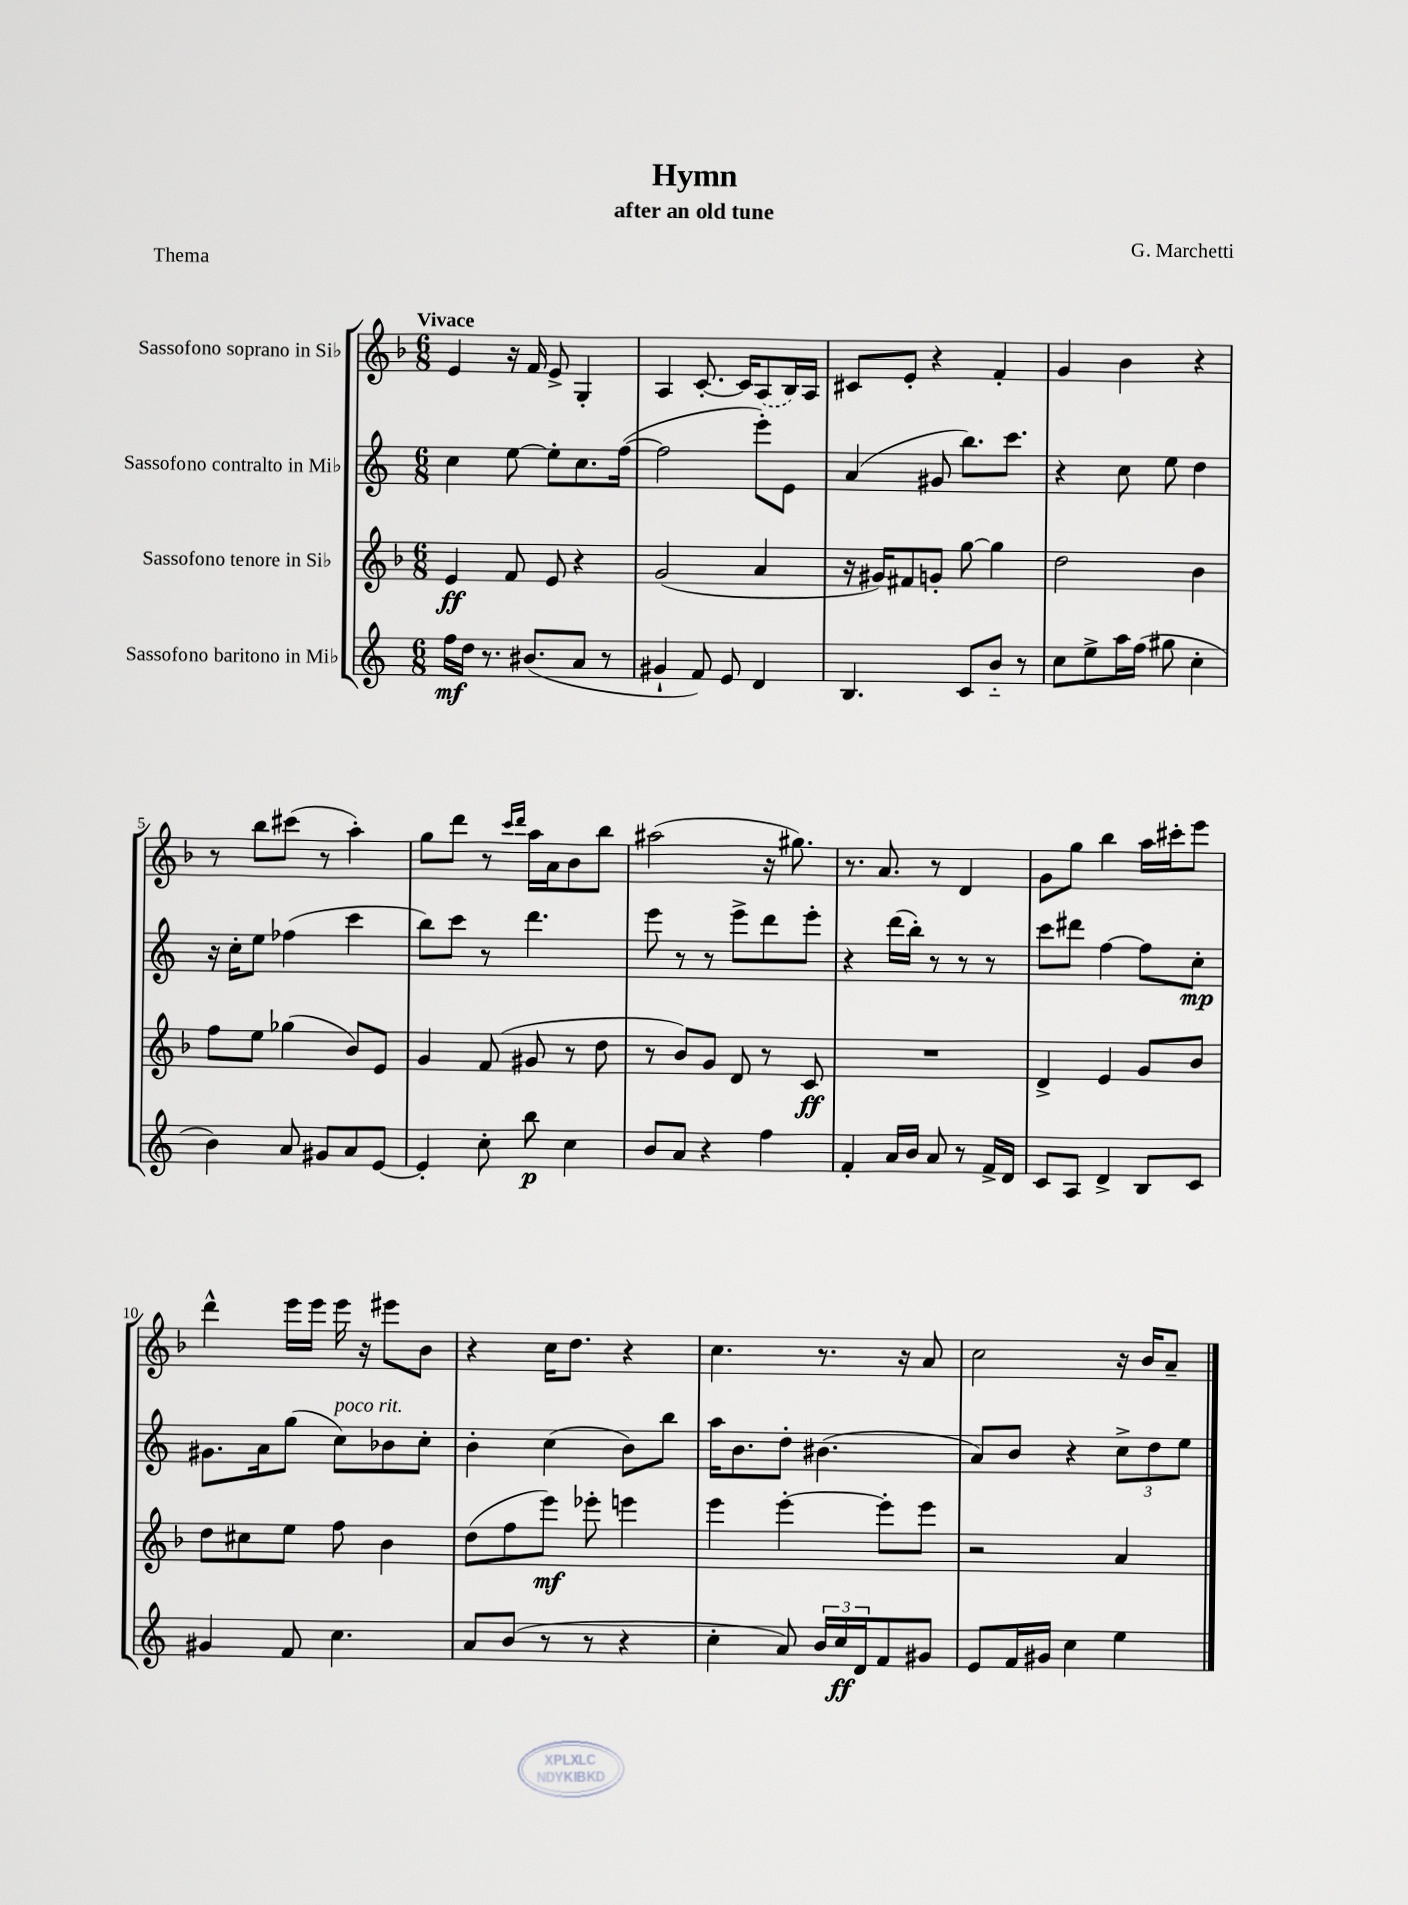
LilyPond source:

\header { title = "Hymn" composer = "G. Marchetti" subtitle = "after an old tune" piece = "Thema" }
<<
\new StaffGroup <<
\new Staff = "s0" \with { instrumentName = "Sassofono soprano in Sib" } {
    \clef treble \key f \major \numericTimeSignature \time 6/8 \tempo "Vivace"
    e'4 r16 f'16 e'8-> g4-. |
    a4 c'8.~-. c'16 \once \slurDashed a8( bes16) a16 |
    cis'8 e'8-. r4 f'4-. |
    g'4 bes'4 r4 |
    r8 bes''8 cis'''8( r8 a''4-.) |
    g''8 d'''8 r8 \grace { c'''16 d'''16 } a''16 a'16 bes'8 bes''8 |
    ais''2( r16 gis''8.) |
    r8. a'8. r8 d'4 |
    g'8 g''8 bes''4 a''16 cis'''16-. e'''8 |
    d'''4-^ e'''16 e'''16 e'''16 r16 eis'''8 bes'8 |
    r4 c''16 d''8. r4 |
    c''4. r8. r16 a'8 |
    c''2 r16 bes'16 a'8-- \bar "|." |
}
\new Staff = "s1" \with { instrumentName = "Sassofono contralto in Mib" } {
    \clef treble \key c \major \numericTimeSignature \time 6/8
    c''4 e''8~ e''8-. c''8. f''16~( |
    f''2 e'''8-.) e'8 |
    a'4( gis'8 b''8.) c'''8. |
    r4 c''8 e''8 d''4 |
    r16 c''16-. e''8 fes''4( c'''4 |
    b''8) c'''8 r8 d'''4. |
    e'''8 r8 r8 e'''8-> d'''8 e'''8-. |
    r4 d'''16( b''16-.) r8 r8 r8 |
    c'''8 dis'''8 f''4~ f''8 c''8-.\mp |
    gis'8. a'16 g''8( c''8^\markup { \italic "poco rit." }) bes'8 c''8-. |
    b'4-. c''4( b'8) b''8 |
    a''16 b'8. d''8-. bis'4.( |
    a'8) b'8 r4 \tuplet 3/2 { c''8-> d''8 e''8 } \bar "|." |
}
\new Staff = "s2" \with { instrumentName = "Sassofono tenore in Sib" } {
    \clef treble \key f \major \numericTimeSignature \time 6/8
    e'4\ff f'8 e'8 r4 |
    g'2( a'4 |
    r16 gis'16) fis'8 g'8-. g''8~ g''4 |
    d''2 bes'4 |
    f''8 e''8 ges''4( bes'8) e'8 |
    g'4 f'8( gis'8 r8 d''8 |
    r8 bes'8) g'8 d'8 r8 c'8\ff |
    R2. |
    d'4-> e'4 g'8 bes'8 |
    d''8 cis''8 e''8 f''8 bes'4 |
    d''8( f''8 e'''8\mf) ees'''8-. e'''4 |
    e'''4 e'''4~-. e'''8-. e'''8 |
    r2 a'4 \bar "|." |
}
\new Staff = "s3" \with { instrumentName = "Sassofono baritono in Mib" } {
    \clef treble \key c \major \numericTimeSignature \time 6/8
    f''16\mf d''16 r8. bis'8.( a'8 r8 |
    gis'4-! f'8) e'8 d'4 |
    b4. c'8 b'8-_ r8 |
    c''8 e''8-> a''16 f''16( gis''8 c''4-. |
    b'4) a'8 gis'8 a'8 e'8~ |
    e'4-. c''8-. b''8\p c''4 |
    b'8 a'8 r4 f''4 |
    f'4-. a'16 b'16 a'8 r8 f'16-> d'16 |
    c'8 a8 d'4-> b8 c'8 |
    gis'4 f'8 c''4. |
    a'8 b'8( r8 r8 r4 |
    c''4-. a'8) \tuplet 3/2 { b'16 c''16\ff d'16 } f'8 gis'8 |
    e'8 f'16 gis'16 c''4 e''4 \bar "|." |
}
>>
>>
